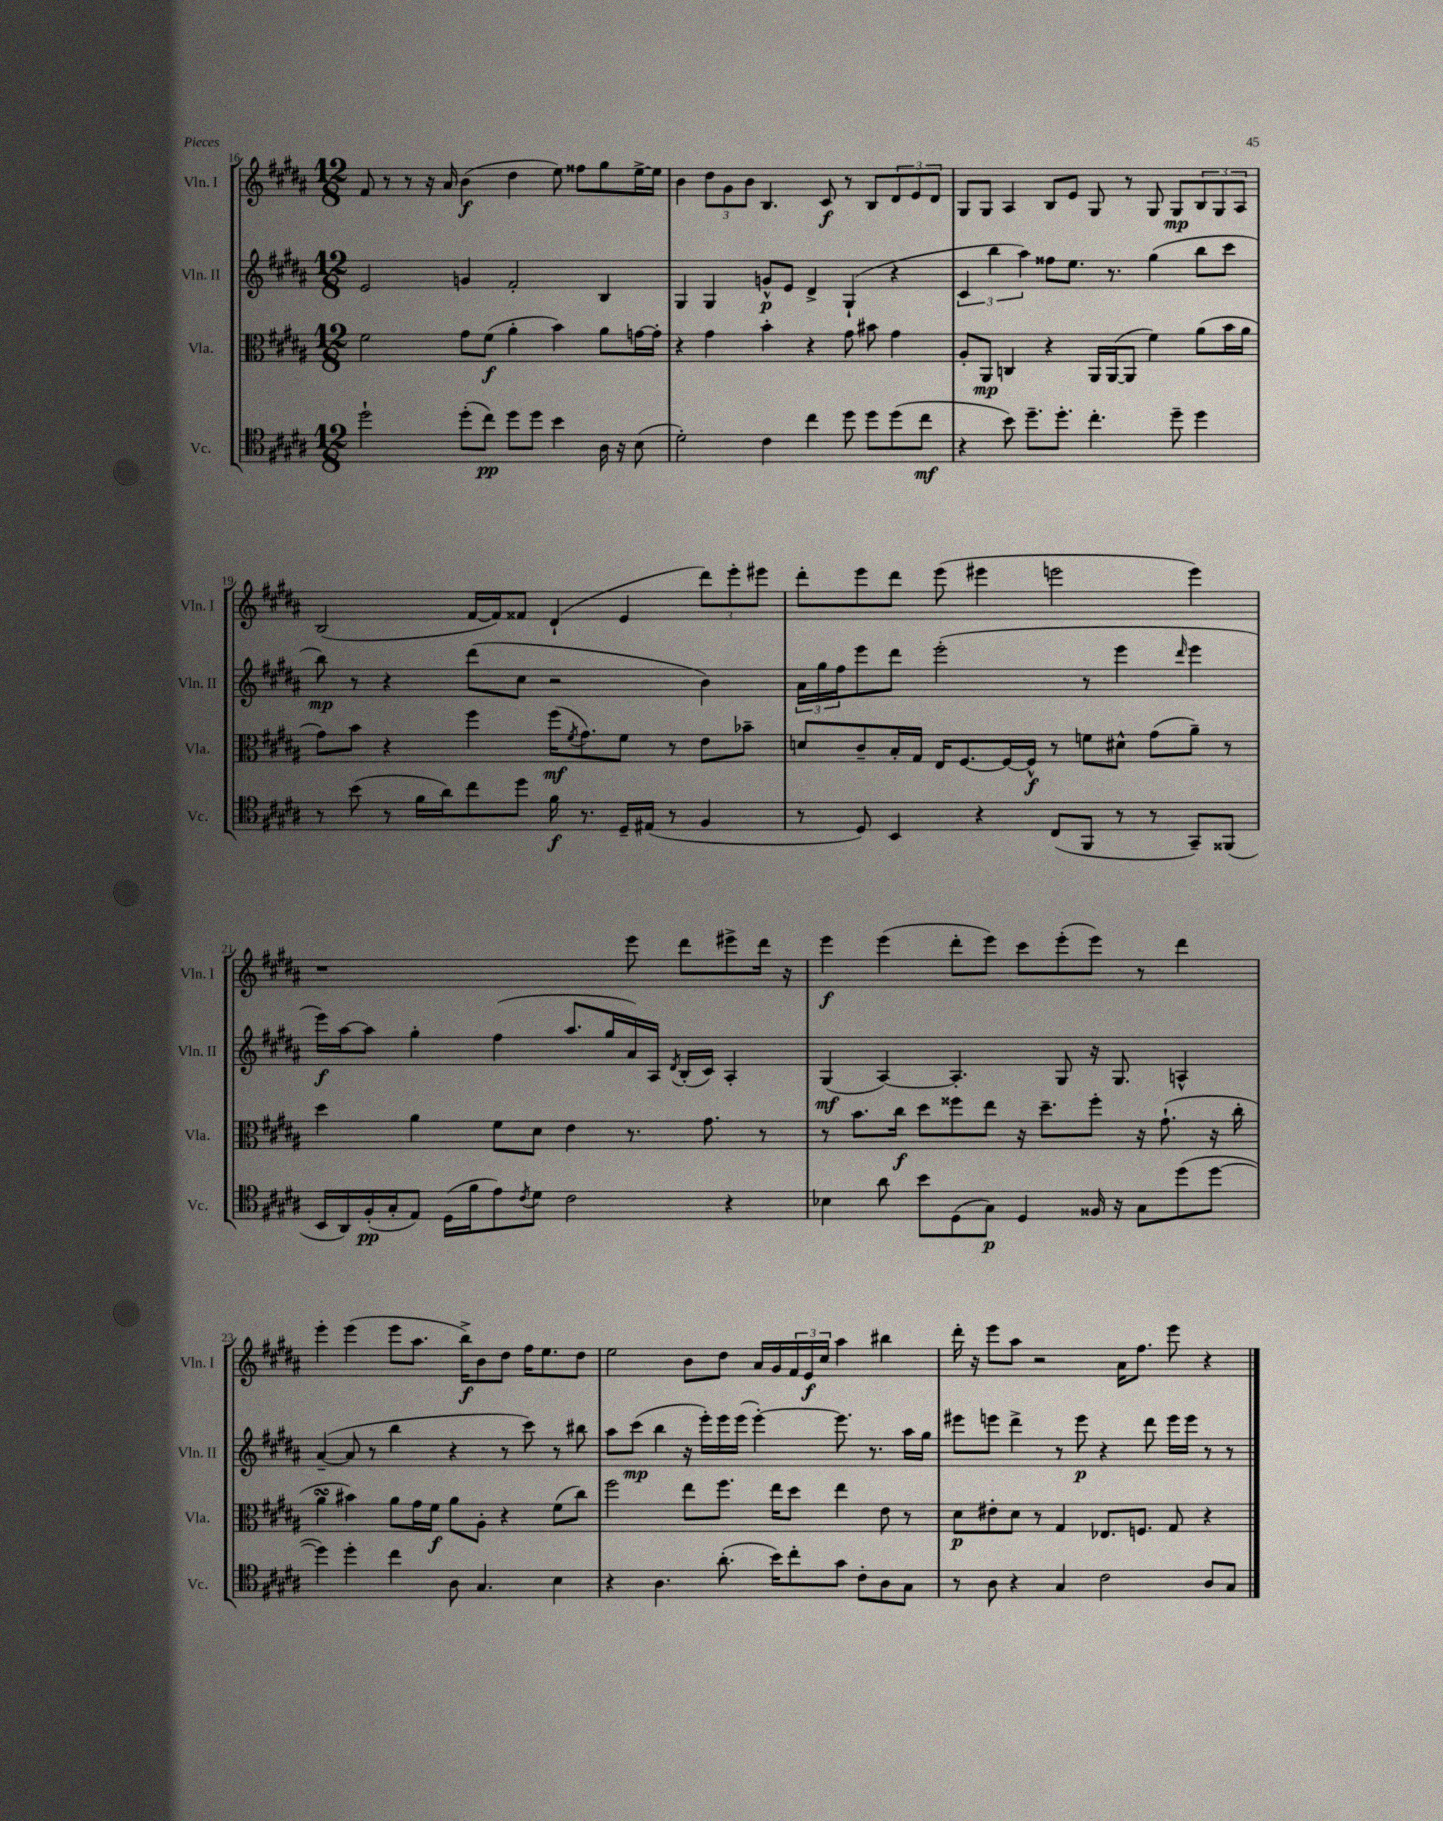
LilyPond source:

<<
\new StaffGroup <<
\new Staff = "s0" \with { instrumentName = "Vln. I" shortInstrumentName = "Vln. I" } {
    \clef treble \key b \major \numericTimeSignature \time 12/8
    fis'8 r8 r8 r16 ais'16 b'4\f( dis''4 e''8) fisis''8 gis''8 e''16~-> e''16 |
    b'4 \tuplet 3/2 { dis''8 gis'8 b'8 } b4. cis'8\f r8 b8 \tuplet 3/2 { dis'8 e'8 dis'8 } |
    gis8 gis8 ais4 b8 e'8 gis8 r8 gis8 gis8\mp \tuplet 3/2 { b8 gis8 ais8 } |
    b2( fis'16~ fis'16) fisis'8 dis'4-!( e'4 \tuplet 3/2 { dis'''8) e'''8-. eis'''8 } |
    dis'''8-. e'''8 dis'''8 e'''8( eis'''4 e'''2 e'''4) |
    r1 e'''8 dis'''8 eis'''8-> dis'''16 r16 |
    e'''4\f e'''4( dis'''8-. e'''8) cis'''8 e'''8-.( e'''8) r8 dis'''4 |
    e'''4-. e'''4( e'''8 ais''8. b''16->\f) b'8 dis''8 fis''16 e''8. dis''8 |
    e''2 b'8 dis''8 ais'16 gis'16 \tuplet 3/2 { fis'16 e'16\f cis''16 } ais''4 bis''4 |
    dis'''16-. r16 e'''8 ais''8 r2 ais'16 fis''8. e'''8 r4 \bar "|." |
}
\new Staff = "s1" \with { instrumentName = "Vln. II" shortInstrumentName = "Vln. II" } {
    \clef treble \key b \major \numericTimeSignature \time 12/8
    e'2 g'4 fis'2-. b4 |
    gis4 gis4 g'8-^\p e'8 dis'4-> gis4-!( r4 |
    \tuplet 3/2 { cis'4 b''4 ais''4) } fisis''8 e''8. r8. gis''4( b''8 cis'''8 |
    b''8\mp) r8 r4 dis'''8( cis''8 r2 b'4) |
    \tuplet 3/2 { ais'16 gis''16 fis''16 } e'''8 dis'''8 e'''2-.( r8 e'''4 \grace { dis'''16 } e'''4 |
    e'''16\f) ais''16~ ais''8 gis''4-. fis''4( ais''8. gis''16 ais'16) ais16 \acciaccatura { dis'8 } b16-.( cis'16) ais4-. |
    gis4\mf( ais4~) ais4.-. gis8 r16 gis8. a4-^ |
    ais'4~--( ais'8 r8 b''4 r4 r8 cis'''8) r8 bis''8 |
    ais''8 cis'''8\mp( b''4 r16 e'''16-.) e'''16 e'''16( e'''4~-.) e'''8. r8. ais''16 gis''16 |
    eis'''8 e'''8 dis'''4-> r8 e'''8\p r4 dis'''8 e'''16 e'''16 r8 r8 \bar "|." |
}
\new Staff = "s2" \with { instrumentName = "Vla." shortInstrumentName = "Vla." } {
    \clef alto \key b \major \numericTimeSignature \time 12/8
    fis'2 gis'8 fis'8\f( ais'4-. b'4) ais'8 g'16~ g'16-. |
    r4 gis'4 b'4-. r4 gis'8 bis'8 gis'4 |
    ais8-. ais,8\mp c4 r4 ais,16 ais,16~( ais,8 fis'4) ais'8( b'16 ais'16 |
    gis'8) b'8 r4 fis''4 fis''16\mf( \acciaccatura { fis'8 } gis'8.) fis'8 r8 e'8 bes'8-- |
    d'8 cis'8-- b16-. gis16 e16 fis8.~ fis16~ fis16-^\f r8 f'8 dis'8-^ gis'8( ais'8--) r8 |
    dis''4 ais'4 fis'8 dis'8 e'4 r8. gis'8. r8 |
    r8 b'8. cis''16\f dis''8 fisis''8 e''8 r16 dis''8.-- fisis''8-. r16 gis'8.-!( r16 cis''16-. |
    ais'4\turn bis'4) ais'8 gis'16 fis'16\f ais'8 ais8-. r4 fis'8( cis''8) |
    fis''2 e''8 fis''8. e''16 dis''8 e''4 e'8 r8 |
    dis'8\p eis'8-. dis'8 r8 gis4 ees8. f8. gis8 r4 \bar "|." |
}
\new Staff = "s3" \with { instrumentName = "Vc." shortInstrumentName = "Vc." } {
    \clef tenor \key b \major \numericTimeSignature \time 12/8
    dis''2-! dis''8-.( cis''8\pp) dis''8 dis''8 b'4 ais16 r16 b8( |
    dis'2-.) cis'4 cis''4 dis''8 dis''8 dis''8( cis''8\mf |
    r4 b'8) dis''8.-- dis''8.-. cis''4.-. dis''8-- dis''4 |
    r8 b'8( r8 fis'16 ais'16) cis''8 dis''8 fis'16\f r8. dis16-- eis16( r8 fis4 |
    r8 dis8) b,4 r4 cis8( fis,8 r8 r8 gis,8--) fisis,8( |
    b,16 ais,16) fis16-.\pp( gis16-. e8) dis16( fis'16 e'8) \acciaccatura { cis'8 } dis'8 cis'2 r4 |
    bes4 ais'8 b'8 dis8( gis8\p) dis4 fisis16 r16 gis8 dis''8( dis''8~ |
    dis''4) dis''4-. cis''4 ais8 gis4. b4 |
    r4 ais4. ais'8.-.( b'16) cis''8-. gis'8 cis'8-. ais8 gis8 |
    r8 ais8 r4 gis4 cis'2 ais8 gis8 \bar "|." |
}
>>
>>
\layout { \context { \Score currentBarNumber = #16 } }
